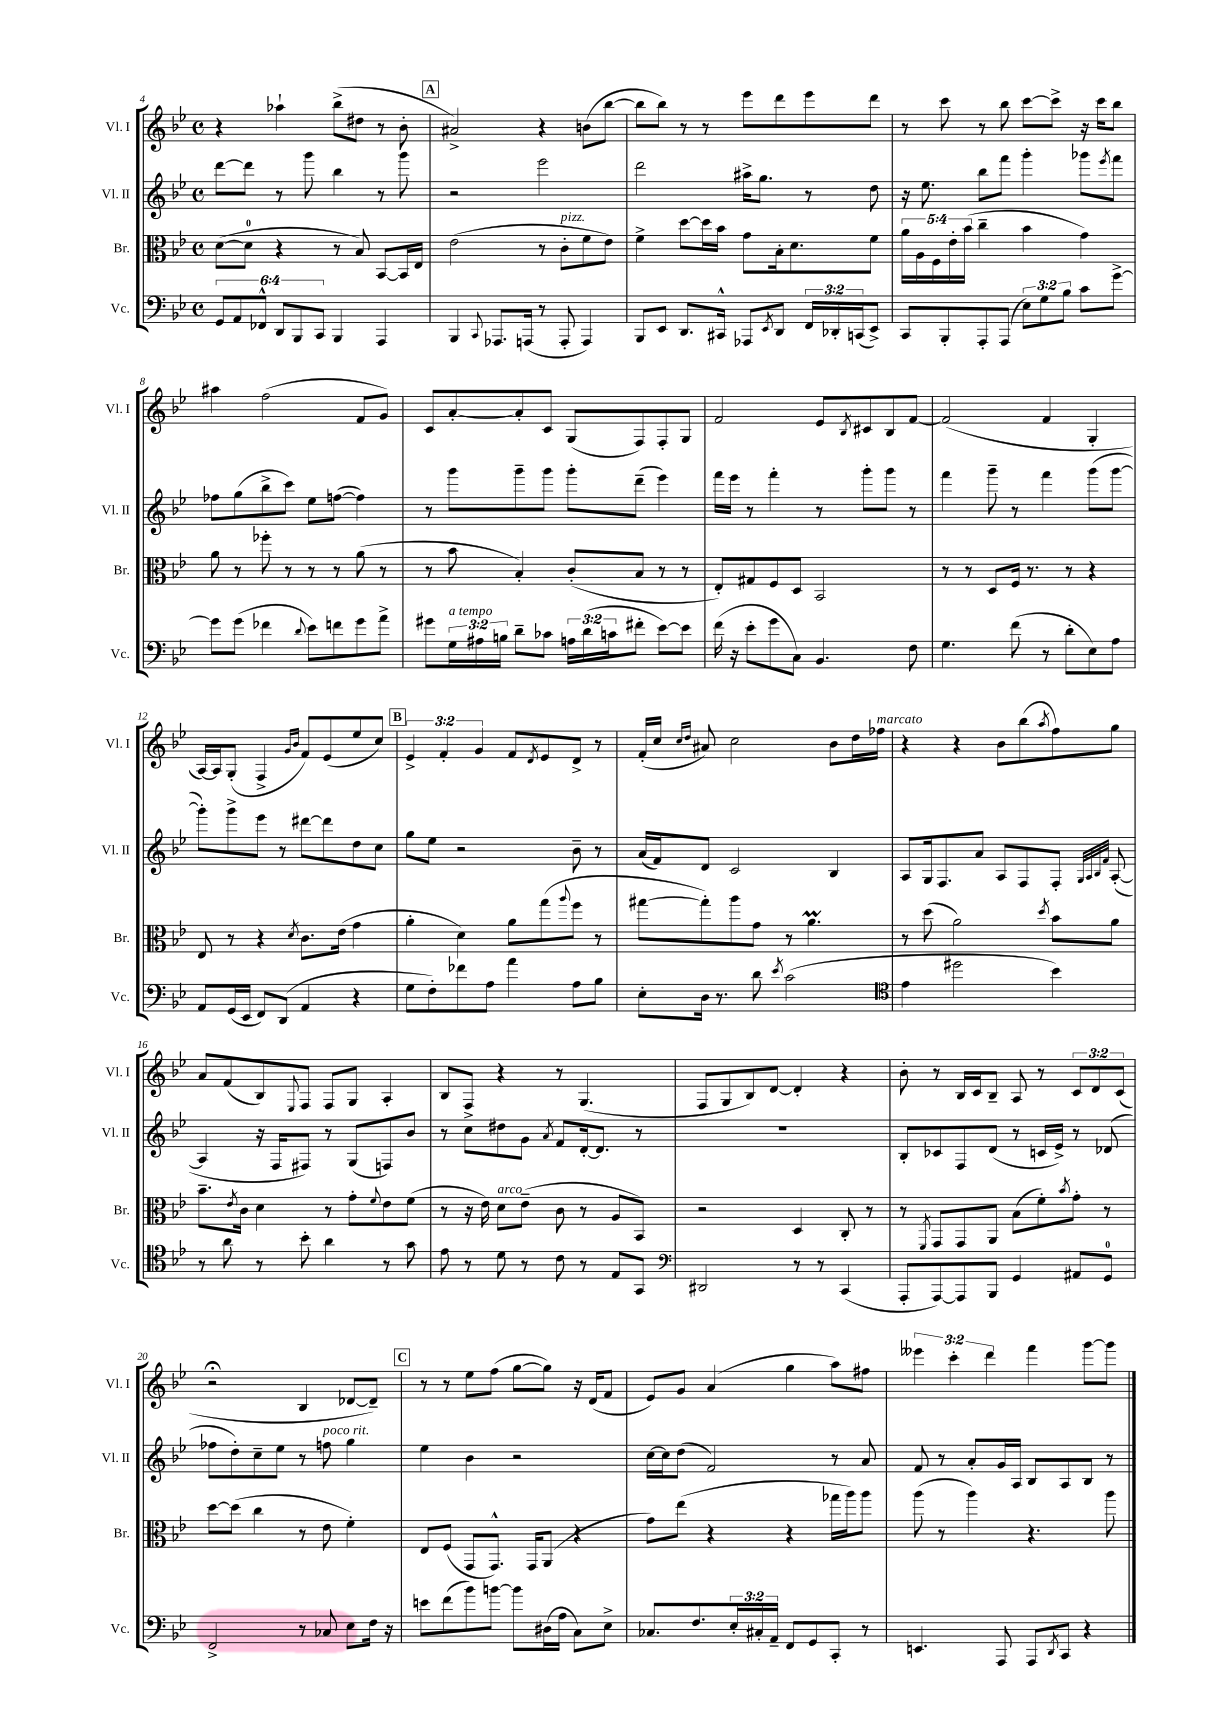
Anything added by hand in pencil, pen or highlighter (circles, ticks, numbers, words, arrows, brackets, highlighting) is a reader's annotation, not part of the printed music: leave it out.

**kern	**kern	**kern	**kern
*part4	*part3	*part2	*part1
*staff4	*staff3	*staff2	*staff1
*I"Vc.	*I"Br.	*I"Vl. II	*I"Vl. I
*I'Vc.	*I'Br.	*I'Vl. II	*I'Vl. I
*clefF4	*clefC3	*clefG2	*clefG2
*k[b-e-]	*k[b-e-]	*k[b-e-]	*k[b-e-]
*M4/4	*M4/4	*M4/4	*M4/4
*met(c)	*met(c)	*met(c)	*met(c)
=4	=4	=4	=4
12GG/L	([8d\L	[8ddd\L	4r
12AA/	.	.	.
.	8d\J]	8ddd\J]	.
12FF-X^^/J	.	.	.
12DD/L	4r	8r	4aa-X`\
12BBB-/	.	.	.
.	.	8ggg\	.
12CC/J	.	.	.
4BBB-/	8r	4bb-\	(8bb-^\L
.	8B-/)	.	8dd#X\J
4AAA/	[8BB-/L	8r	8r
.	16BB-/L]	8ggg\	8b-'\
.	16E-/JJ	.	.
!!LO:REH:place=s1:t=A
=5	=5	=5	=5
4BBB-/	(2e-\	2r	2a#X^/)
8qqCC/	.	.	.
8.AAA-X/L	.	.	.
(16AAAn/Jk	.	.	.
8r	8r	2eee-\	4r
!	!LO:TX:a:i:t=pizz.	!	!
8AAA'/	8c'\L	.	.
4AAA/)	8f\	.	(8bn\L
.	8e-\J)	.	[8bb-\J
=6	=6	=6	=6
8BBB-/L	4f^\	2ddd\	8bb-\L]
8EE-/J	.	.	8bb-\J)
8.DD/L	[8dd\L	.	8r
.	16dd\L]	.	8r
16CC#X^^/Jk	16b-\JJ	.	.
8AAA-X/L	8g\L	16aa#X^\KL	8eee-\L
.	.	8.gg\J	.
8qEE-/	.	.	.
8DD/J	16B-'\k	.	8ddd\
.	8.d\	.	.
24FF/LL	.	8r	8eee-\
24DD-X'/	.	.	.
(24CCn/J	.	.	.
8EE-^/J)	8f\J	8dd\	8ddd\J
=7	=7	=7	=7
8CC/L	20a\LL	16r	8r
.	20A\	.	.
.	.	8.ee-\	.
.	20F\	.	.
8BBB-'/	.	.	8ccc\
.	20e-'\	.	.
.	(20b-\JJ	.	.
8AAA'/	4cc~\	8bb-\L	8r
(8AAA/J	.	8fff\J	8bb-\
12E-\L)	4b-\	4ggg'\	[8ccc\L
12G\	.	.	.
.	.	.	8ccc^\J]
12B-\J	.	.	.
8c\L	4g\)	8ggg-X\L	16r
.	.	.	16ccc\KL
.	.	8qeee-/	.
[8g^\J	.	8fff\J	8bb-\J
!!LO:LB:g=z
=8	=8	=8	=8
8g\L]	8a\	8ff-X\L	4aa#X\
(8g\J	8r	(8gg\	.
4f-X\	8ff-X'\	8bb-^\	(2ff\
.	8r	8ccc\J)	.
8qqd/	.	.	.
8e-\L)	8r	8ee-\L	.
8fn\	8r	([8ffn\J	.
8g\	(8a\	4ff\])	8f/L
8a^\J	8r	.	8g/J)
=9	=9	=9	=9
8g#X\L	8r	8r	8c/L
!LO:TX:a:i:t=a tempo	!	!	!
24G\L	8b-\	8ggg\L	[8a'/
24A#X\	.	.	.
24Bn\JJ	.	.	.
8d~\L	4B-'/)	8ggg~\	8a'/]
8c-X\J	.	8ggg\J	8c/J
24An\LL	(8c'/L	8ggg'\L	(8G/L
(24d\	.	.	.
24cn\J	.	.	.
8f#X'\J	8B-/J	(8ddd~\J	8F/)
[8e-\L)	8r	4eee-\)	8F'/
8e-\J]	8r	.	8G/J
=10	=10	=10	=10
(16f\	8E-'/L)	16fff\LL	2f/
16r	.	16eee-\JJ	.
8e-'\L	8G#X/	8r	.
8g\	8F/	4fff'\	.
8C\J)	8D/J	.	.
4.BB-/	2BB-/	8r	8e-/L
.	.	.	8qB-/
.	.	8ggg'\L	8c#X/
.	.	8ggg\J	8B-/
8F\	.	8r	[8f/J
=11	=11	=11	=11
4.G\	8r	4fff\	(2f/]
.	8r	.	.
.	8D/L	8ggg~\	.
(8f\	16F/Jk	8r	.
.	8.r	.	.
8r	.	4fff\	4f/
8d'\L	8r	.	.
8E-\)	4r	(8ggg\L	4G'/
8A\J	.	[8ggg\J	.
!!LO:LB:g=z
=12	=12	=12	=12
8AA/L	8E-/	8ggg'\L])	[16A/LL)
.	.	.	16A/J]
(16GG/L	8r	8ggg^\	(8G'/J
16EE-/JJ	.	.	.
8FF/L)	4r	8eee-\J	4F^/
(8DD/J	.	8r	.
.	.	.	16qqg/LL
.	8qd/	.	16qqb-/JJ
4AA/	8.c\L	[8ddd#X\L	8f/L)
.	.	8ddd#\]	(8e-/
.	(16e-\Jk	.	.
4r	4g\	8dd\	8ee-/
.	.	8cc\J	8cc/J)
!!LO:REH:place=s1:t=B
=13	=13	=13	=13
8G\L	4a'\	8gg\L	6e-^/
8F'\)	.	8ee-\J	.
.	.	.	6f'/
8f-X\	4d\)	2r	.
.	.	.	6g/
8A\J	.	.	.
4a\	8a\L	.	8f/L
.	.	.	8qd/
.	(8gg\	.	8e-/
.	8qqaa/	.	.
8A\L	8ff\J	8b-~\	8d^/J
8B-\J	8r	8r	8r
=14	=14	=14	=14
8E-'\L	[8gg#X\L	(16a/LL	(16f'/LL
.	.	16f/J)	16cc/JJ
.	.	.	16qqcc/LL
.	.	.	16qqdd/JJ
16D\Jk	8gg#'\])	8d/J	8a#X/)
8.r	.	.	.
.	8aa\	2c/	2cc\
8d\	8g\J	.	.
8qe-/	.	.	.
(2c\	8r	.	.
.	4.am\	.	.
.	.	4B-/	8b-\L
.	.	.	16dd\L
!	!	!	!LO:TX:a:i:t=marcato
.	.	.	16ff-X\JJ
=15	=15	=15	=15
*clefC4	*	*	*
4e-\	8r	8A/L	4r
.	(8dd\	16G/k	.
.	.	8.F/	.
2dd#X\	2a\)	.	4r
.	.	8a/J	.
.	.	8A/L	8b-\L
.	.	8F/	(8bb-\
.	8qdd/	.	8qaa/
4b-\)	8b-\L	8F'/J	8ff\)
.	.	32qqG/LLL	.
.	.	32qqA/	.
.	.	32qqB-/	.
.	.	32qqf/JJJ	.
.	8a\J	([8A'/	8gg\J
!!LO:LB:g=z
=16	=16	=16	=16
8r	8.b-~\L	4A/]	8a/L
8a\	.	.	(8f/
.	8qe-/	.	.
.	16c\Jk	.	.
8r	4d\	16r	8B-/)
.	.	16F/KL	.
.	.	.	8qqE-/
8b-'\	.	8F#X/J)	8F/J
4a\	8r	8r	8F/L
.	8g'\L	(8G/L	8G/J
.	8qqf/	.	.
8r	8e-\	8Fn/)	4A'/
8g\	(8f\J	8b-/J	.
=17	=17	=17	=17
8e-\	8r	8r	8B-/L
8r	16r	8cc\L	8F^/J
.	16e-\)	.	.
!	!LO:TX:a:i:t=arco	!	!
8d\	8d\L	8dd#X\	4r
8r	(8e-~\J	8g\J	.
.	.	8qa/	.
8c\	8c\	8f/L	8r
8r	8r	[16d'/k	(4.G/
.	.	8.d/J]	.
8E-/L	8A/L	.	.
8GG/J	8BB-/J)	8r	.
=18	=18	=18	=18
*clefF4	*	*	*
2DD#X/	2r	1r	8F/L
.	.	.	8G/
.	.	.	8B-/)
.	.	.	[8d/J
8r	4D/	.	4d'/]
8r	.	.	.
(4CC/	8C'/	.	4r
.	8r	.	.
=19	=19	=19	=19
8AAA'/L	8r	8B-'/L	8b-'\
.	8qFF/	.	.
[8AAA/)	8GG/L	8c-X/	8r
8AAA/]	8GG/	8F/	16B-/LL
.	.	.	16c/J
8BBB-/J	8AA/J	(8d/J	8B-~/J
4GG/	(8B-\L	8r	8A/
.	8f'\)	16cn/LL	8r
.	.	16e-^/JJ)	.
.	8qb-/	.	.
8AA#X/L	8g'\J	8r	12c/L
.	.	.	12d/
8GG/J	8r	(8d-X/	.
.	.	.	(12c/J
!!LO:LB:g=z
=20	=20	=20	=20
2FF^/	[8dd\L	8ff-X\L	2r;<
.	(8dd\J]	8dd'\)	.
.	4cc\	8cc~\	.
.	.	8ee-\J	.
8r	8r	8r	4B-/
!	!	!LO:TX:a:i:t=poco rit.	!
8C-X/	8e-\	8ffn\	.
8E-\L	4f'\)	4gg\	[8d-X/L
16F\Jk	.	.	8d-~/J])
16r	.	.	.
!!LO:REH:place=s1:t=C
=21	=21	=21	=21
8en\L	8E-/L	4ee-\	8r
(8f\	(8F/J	.	8r
8b-\)	8GG/L	4b-\	8ee-\L
[8bn\J	8.GG^^/J)	.	(8ff\J
8b\L]	.	2r	[8gg\L
.	16GG/KL	.	.
(16D#X\L	(8AA/J	.	8gg\J])
16A\JJ	.	.	.
8C\L)	4r	.	16r
.	.	.	(16d/KL
8E-^\J	.	.	8f/J
=22	=22	=22	=22
8.C-X/L	8g\L)	[16cc\LL	8e-/L)
.	.	16cc\J]	.
.	(8ee-\J	(8dd\J	8g/J
8.F/	.	.	.
.	4r	2f/)	(4a/
24E-'/L	.	.	.
24C#X'/	.	.	.
24AA~/JJ	.	.	.
8FF/L	4r	.	4gg\
8GG/	.	.	.
8CC'/J	16gg-X\LL	8r	8aa\L)
.	16aa\J)	.	.
8r	8aa\J	8a/	8ff#X\J
=23	=23	=23	=23
4.EEn/	(8aa\	8f/	6eee--X\
.	8r	8r	.
.	.	.	6ccc'\
.	4aa\)	8a'/L	.
.	.	.	6ddd\
8AAA/	.	16g/L	.
.	.	16A/JJ	.
8AAA/L	4.r	8B-/L	4fff\
8qDD/	.	.	.
8CC/J	.	8A/	.
4r	.	8B-/J	[8ggg\L
.	8aa\	8r	8ggg\J]
==	==	==	==
*-	*-	*-	*-
